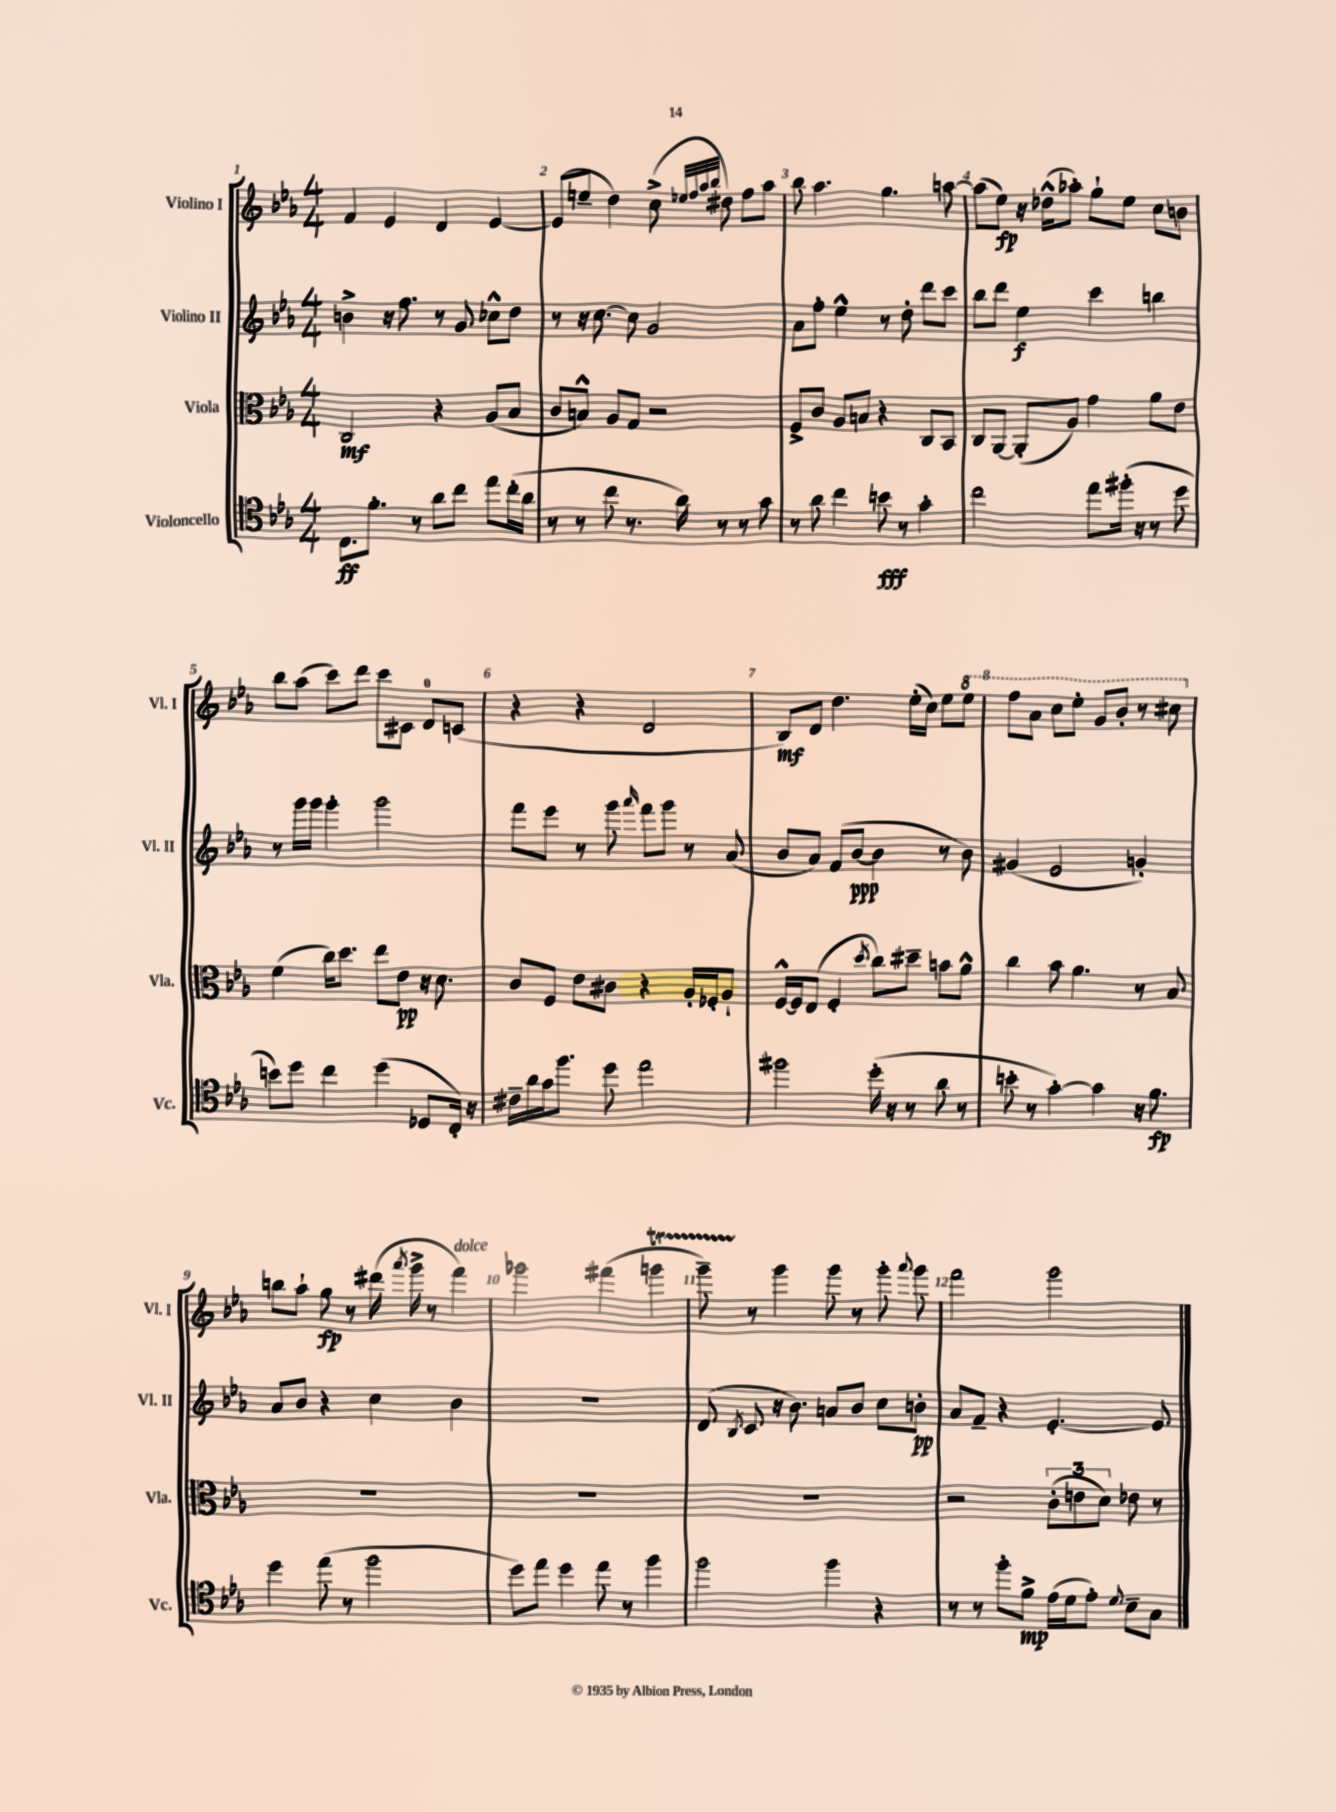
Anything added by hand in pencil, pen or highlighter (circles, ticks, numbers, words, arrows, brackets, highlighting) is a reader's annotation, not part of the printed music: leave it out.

**kern	**dynam	**kern	**dynam	**kern	**dynam	**kern	**dynam
*part4	*part4	*part3	*part3	*part2	*part2	*part1	*part1
*staff4	*staff4	*staff3	*staff3	*staff2	*staff2	*staff1	*staff1
*I"Violoncello	*	*I"Viola	*	*I"Violino II	*	*I"Violino I	*
*I'Vc.	*	*I'Vla.	*	*I'Vl. II	*	*I'Vl. I	*
*clefC4	*	*clefC3	*	*clefG2	*	*clefG2	*
*k[b-e-a-]	*	*k[b-e-a-]	*	*k[b-e-a-]	*	*k[b-e-a-]	*
*M4/4	*	*M4/4	*	*M4/4	*	*M4/4	*
=1	=1	=1	=1	=1	=1	=1	=1
8.C\L	ff	2C/	mf	4bn^\	.	4f/	.
8.f'\J	.	.	.	.	.	.	.
.	.	.	.	16r	.	4e-/	.
.	.	.	.	8.ff\	.	.	.
8r	.	.	.	.	.	.	.
8a-\L	.	4r	.	8r	.	4d/	.
8cc\J	.	.	.	8g/	.	.	.
8ee-\L	.	(8A-/L	.	8cc-X^^\L	.	[4e-/	.
(16cc'\L	.	8B-/J	.	8dd\J	.	.	.
16a-\JJ	.	.	.	.	.	.	.
=2	=2	=2	=2	=2	=2	=2	=2
8r	.	8c/L	.	8r	.	(8e-/L]	.
8r	.	8Bn^^/J)	.	16r	.	8een~/J	.
.	.	.	.	[8.cc\	.	.	.
8cc\	.	8A-/L	.	.	.	4dd\)	.
8.r	.	8G/J	.	8cc\]	.	.	.
.	.	2r	.	2g/	.	(8cc^\	.
16a-\)	.	.	.	.	.	.	.
.	.	.	.	.	.	32qqee-X/LLL	.
.	.	.	.	.	.	32qqff/	.
.	.	.	.	.	.	32qqaa-/	.
.	.	.	.	.	.	32qqbb-/JJJ	.
8r	.	.	.	.	.	8dd#X\)	.
8r	.	.	.	.	.	8ff\L	.
8g\	.	.	.	.	.	8aa-\J	.
=3	=3	=3	=3	=3	=3	=3	=3
8r	.	8F^/L	.	8a-\L	.	8bb-\	.
8a-\	.	8c/J	.	8ff'\J	.	4.aa-\	.
4cc\	.	8A-/L	.	4ee-^^\	.	.	.
.	.	8Bn/J	.	.	.	.	.
8bn\	fff	4r	.	8r	.	4.gg\	.
8r	.	.	.	8dd'\	.	.	.
4g'\	.	8C/L	.	8ddd\L	.	.	.
.	.	8BB-/J	.	8ccc\J	.	[8aan\	.
=4	=4	=4	=4	=4	=4	=4	=4
2cc\	.	8C/L	.	8bb-\L	.	(8aa\L]	.
.	.	[8AA-/J	.	8ddd\J	.	8ee-\J)	fp
.	.	(8AA-'/L]	.	4ee-\	f	16r	.
.	.	.	.	.	.	(16dd-X^^\KL	.
.	.	8A-/J)	.	.	.	8aa-X'\J)	.
8ee-\L	.	4g\	.	4ccc\	.	8gg`\L	.
(16ff#X'\Jk	.	.	.	.	.	8ee-\J	.
16r	.	.	.	.	.	.	.
8r	.	8a-\L	.	4bbn\	.	8cc\L	.
8dd\	.	8e-\J	.	.	.	8bn\J	.
!!LO:LB:g=z
=5	=5	=5	=5	=5	=5	=5	=5
8bn\L)	.	(4f\	.	8r	.	8bb-\L	.
8dd\J	.	.	.	16ggg\LL	.	(8aa-\J	.
.	.	.	.	16ggg\JJ	.	.	.
4cc\	.	16cc\KL)	.	4ggg'\	.	8ccc\L)	.
.	.	8.dd\J	.	.	.	.	.
.	.	.	.	.	.	8ddd\J	.
(4dd\	.	8ee-\L	.	2ggg\	.	8ccc\L	.
.	.	8e-\J	pp	.	.	8c#X\J	.
8D-X/L	.	16r	.	.	.	8d/L	.
.	.	8.d\	.	.	.	.	.
16C'/Jk)	.	.	.	.	.	(8cn/J	.
16r	.	.	.	.	.	.	.
=6	=6	=6	=6	=6	=6	=6	=6
16c#X~\LL	.	8c/L	.	8fff\L	.	4r	.
16a-\	.	.	.	.	.	.	.
16g\J	.	8F/J	.	8eee-\J	.	.	.
8.ff\J	.	.	.	.	.	.	.
.	.	8e-\L	.	8r	.	4r	.
8dd\	.	8c#X\J	.	8ggg\	.	.	.
.	.	.	.	16qqaaa-/	.	.	.
2ee-\	.	4r	.	8fff\L	.	2d/	.
.	.	.	.	8ggg\J	.	.	.
.	.	16A-'/LL	.	8r	.	.	.
.	.	16F-X'/J	.	.	.	.	.
.	.	8A-`/J	.	(8a-/	.	.	.
=7	=7	=7	=7	=7	=7	=7	=7
2ff#X\	.	[16F^^/LL	.	8b-/L	.	8B-/L)	mf
.	.	16F/J]	.	.	.	.	.
.	.	(8E-/J	.	8a-/J)	.	8d/J	.
.	.	4F'/	.	(8f/L	.	4.dd\	.
.	.	.	.	[8b-/J	ppp	.	.
.	.	8qdd/	.	.	.	.	.
(16dd'\	.	8cc\L)	.	4b-\]	.	.	.
16r	.	.	.	.	.	.	.
8r	.	8dd#X~\J	.	.	.	(16ee-'\LL	.
.	.	.	.	.	.	16cc\JJ)	.
8a-\	.	8bn\L	.	8r	.	8ee-\L	.
*	*	*	*	*	*	*8va	*
8r	.	8a-^^\J	.	8b-\)	.	8eee-\J	.
=8	=8	=8	=8	=8	=8	=8	=8
8bn'\	.	4cc\	.	(4g#X/	.	8fff\L	.
8r	.	.	.	.	.	8aa-\J	.
[4g'\)	.	8b-\	.	2e-/	.	8ccc\L	.
.	.	4.a-\	.	.	.	8eee-'\J	.
4g\]	.	.	.	.	.	8gg/L	.
.	.	.	.	.	.	8bb-'/J	.
16r	.	8r	.	4gn'/)	.	8r	.
8.f\	fp	.	.	.	.	.	.
.	.	8B-/	.	.	.	8ccc#X\	.
!!LO:LB:g=z
=9	=9	=9	=9	=9	=9	=9	=9
*	*	*	*	*	*	*X8va	*
4dd\	.	1r	.	8a-/L	.	8bbn\L	.
.	.	.	.	8b-/J	.	8aa-`\J	.
(8ee-\	.	.	.	4r	.	8gg\	fp
8r	.	.	.	.	.	8r	.
2ff\	.	.	.	4cc\	.	(16ddd#X\	.
.	.	.	.	.	.	8qaaa-/	.
.	.	.	.	.	.	16ggg^\	.
.	.	.	.	.	.	8r	.
!	!	!	!	!	!	!LO:TX:a:i:t=dolce	!
.	.	.	.	4b-\	.	4fff\)	.
=10	=10	=10	=10	=10	=10	=10	=10
8dd\L)	.	1r	.	1r	.	2ggg-X\	.
8ee-\J	.	.	.	.	.	.	.
4dd\	.	.	.	.	.	.	.
8ee-\	.	.	.	.	.	(4fff#X\	.
8r	.	.	.	.	.	.	.
4ff\	.	.	.	.	.	4gggnt\	.
=11	=11	=11	=11	=11	=11	=11	=11
2ff\	.	1r	.	(8d/	.	8gggTTT~\)	.
.	.	.	.	8qB-/	.	.	.
.	.	.	.	8c/	.	8r	.
.	.	.	.	16r	.	4ggg\	.
.	.	.	.	8.b-\)	.	.	.
4ff\	.	.	.	8an/L	.	8ggg\	.
.	.	.	.	8b-/J	.	8r	.
4r	.	.	.	8cc\L	.	8ggg'\	.
.	.	.	.	.	.	8qqaaa-/	.
.	.	.	.	8bn'\J	pp	8ggg\	.
=12	=12	=12	=12	=12	=12	=12	=12
8r	.	2r	.	8a-/L	.	2fff\	.
8r	.	.	.	8f~/J	.	.	.
8ff'\L	.	.	.	4r	.	.	.
8f^\J	mp	.	.	.	.	.	.
(16e-\LL	.	(12c'\L	.	[4.e-'/	.	2ggg\	.
16d\J	.	.	.	.	.	.	.
.	.	12en\	.	.	.	.	.
8e-'\J)	.	.	.	.	.	.	.
.	.	12d\J)	.	.	.	.	.
8qqd/	.	.	.	.	.	.	.
8B-~\L	.	8e-X\	.	.	.	.	.
8G\J	.	8r	.	8e-/]	.	.	.
==	==	==	==	==	==	==	==
*-	*-	*-	*-	*-	*-	*-	*-
